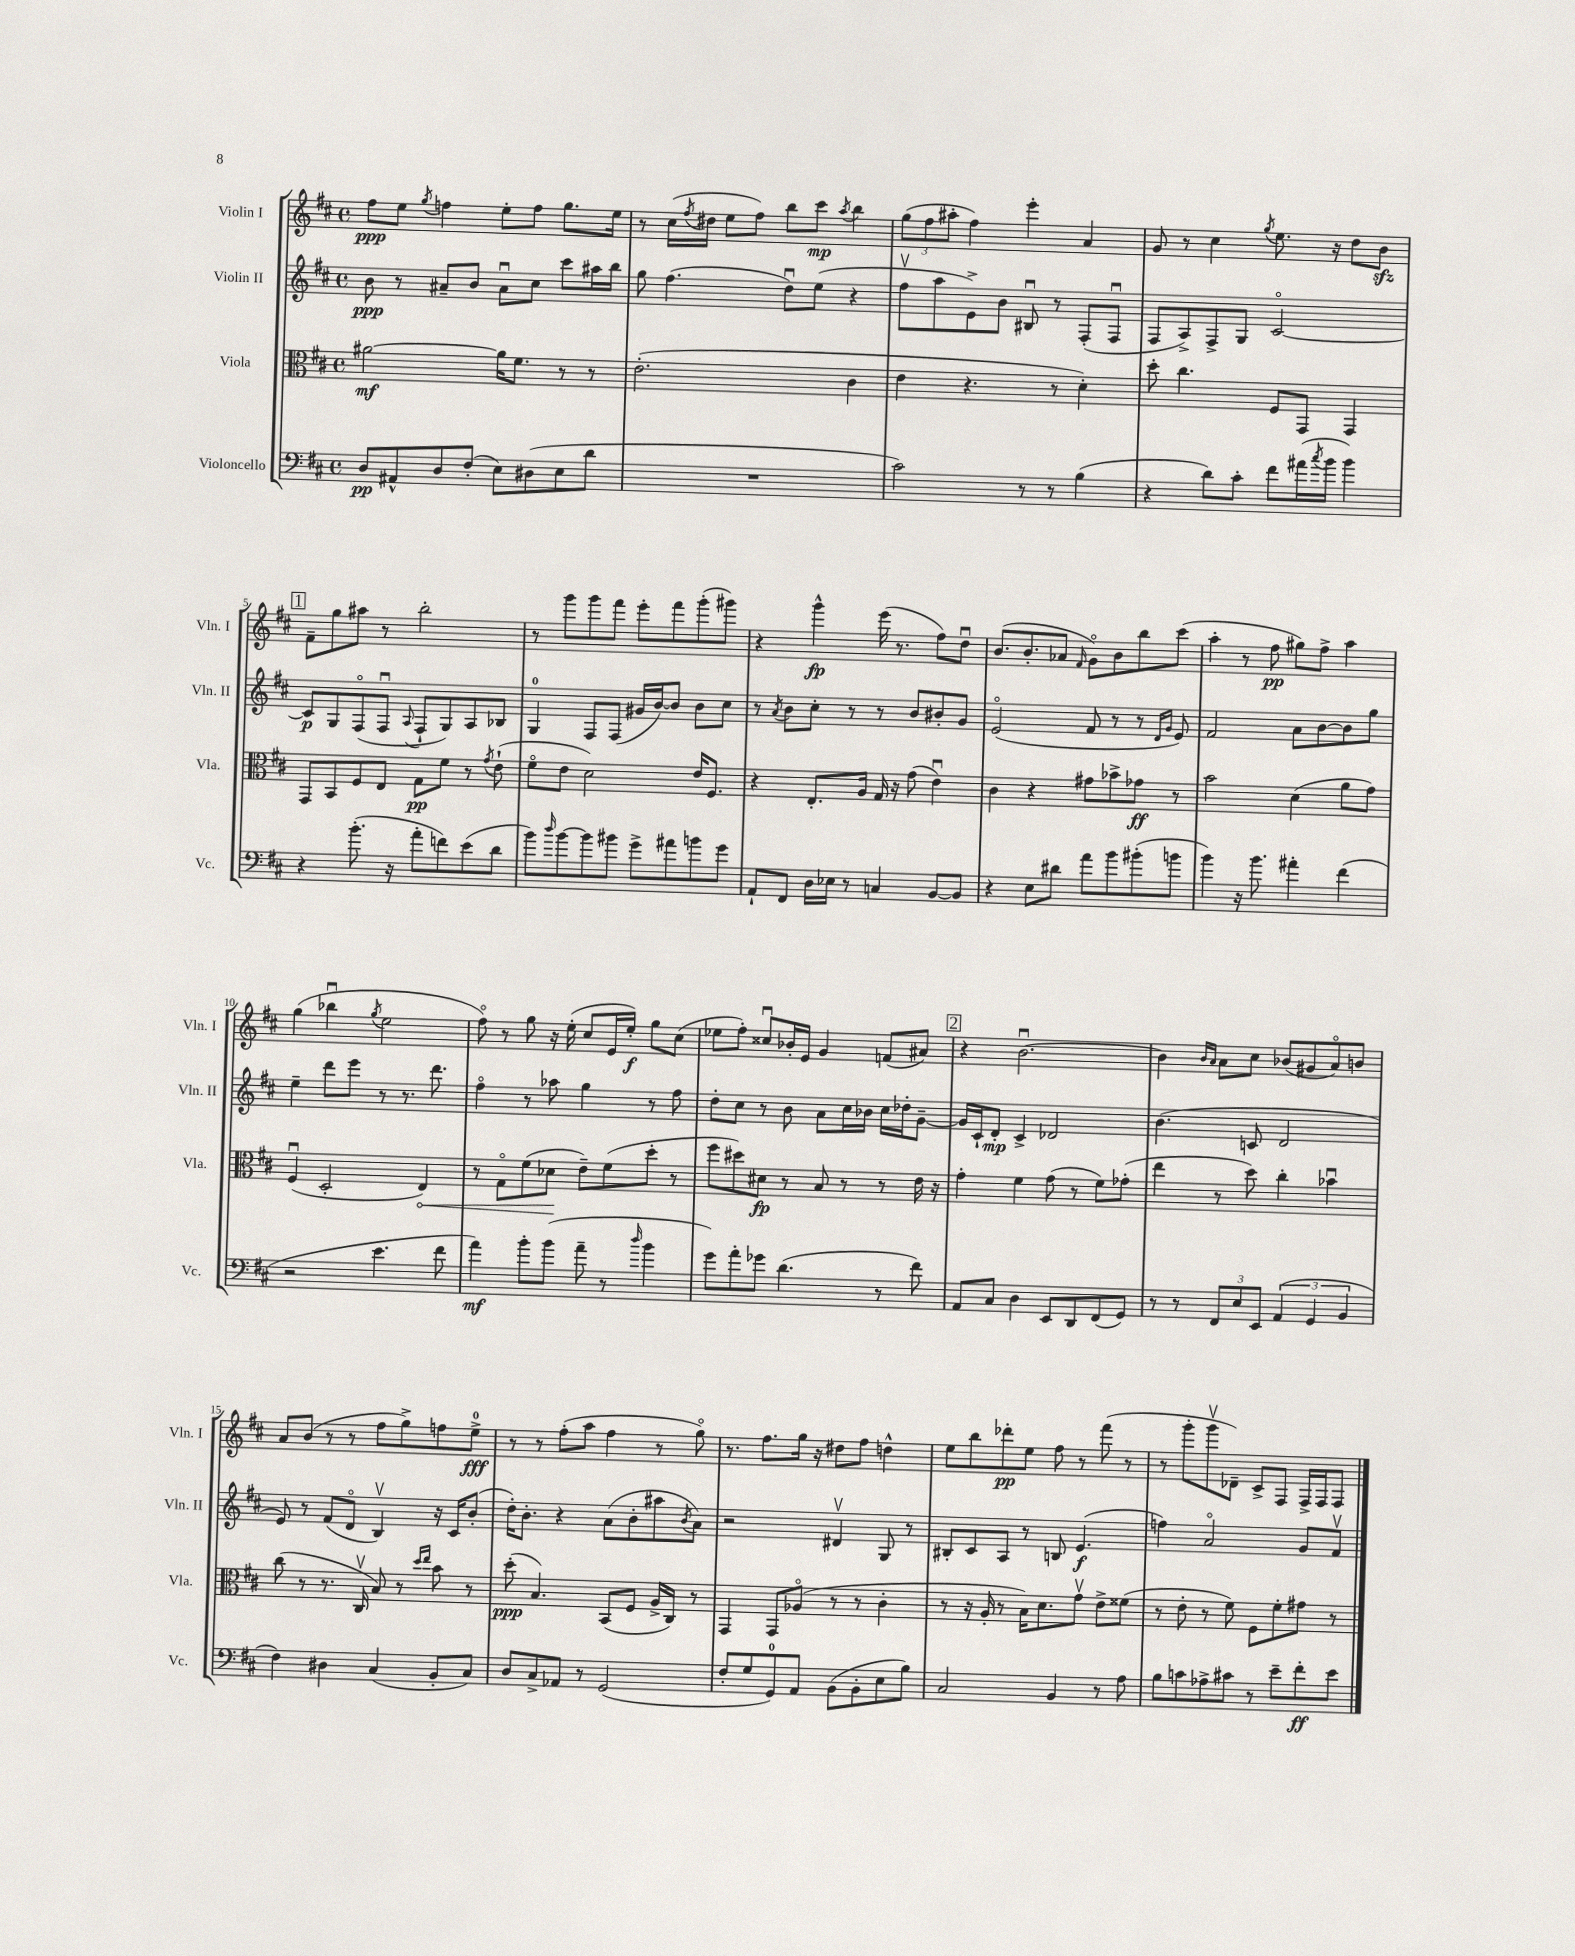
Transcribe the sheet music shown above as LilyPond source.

<<
\new StaffGroup <<
\new Staff = "s0" \with { instrumentName = "Violin I" shortInstrumentName = "Vln. I" } {
    \clef treble \key d \major \defaultTimeSignature \time 4/4
    fis''8\ppp e''8 \acciaccatura { g''8 } f''4 e''8-. f''8 g''8. e''16 |
    r8 cis''16( \acciaccatura { fis''8 } dis''16 e''8 fis''8) b''8 cis'''8\mp \acciaccatura { a''8 } b''4 |
    \tuplet 3/2 { g''8( fis''8 ais''8-. } fis''4) e'''4-. a'4 |
    g'8 r8 cis''4 \acciaccatura { g''8 } e''8. r16 d''8 b'8\sfz |
    \mark \markup { \box "1" } fis'8-- g''8 ais''8 r8 b''2-. |
    r8 g'''8 g'''8 fis'''8 e'''8-. fis'''8 g'''8-.( gis'''8) |
    r4 g'''4-^\fp e'''16( r8. fis''8) d''8\downbow |
    b'8.( b'8.-. aes'8 \grace { fis'16 } g'8\flageolet) b'8 b''8 cis'''8( |
    a''4-. r8 fis''8\pp gis''8) fis''8-> a''4 |
    g''4( bes''4\downbow \acciaccatura { g''8 } e''2 |
    fis''8\flageolet) r8 g''8 r16 e''16-.( cis''8 e'16 e''16-.\f) g''8 cis''8( |
    ees''8 fis''8-.) cisis''8\downbow bes'16-. e'16 g'4 f'8( ais'8) |
    \mark \markup { \box "2" } r4 b'2.~\downbow |
    b'4 \grace { b'16 a'16 } a'8 cis''8 bes'8( gis'8 a'8\flageolet) b'8 |
    a'8 b'8( r8 r8 fis''8 g''8->) f''8 e''8-0->\fff |
    r8 r8 fis''8-.( a''8 fis''4 r8 g''8\flageolet) |
    r8. fis''8. g''16 r16 dis''8 fis''8 d''4-^ |
    e''8 b''8 des'''8-.\pp e''8 fis''8 r8 fis'''8( r8 |
    r8 g'''8-. g'''8\upbow des'8--) cis'8-> fis8 fis16-> fis16 fis8 \bar "|." |
}
\new Staff = "s1" \with { instrumentName = "Violin II" shortInstrumentName = "Vln. II" } {
    \clef treble \key d \major \defaultTimeSignature \time 4/4
    b'8\ppp r8 ais'8-- b'8 ais'8\downbow cis''8 cis'''8 ais''16 b''16 |
    g''8 fis''4.( d''8\downbow) e''8( r4 |
    fis''8\upbow a''8 e'8->) b'8 bis8\downbow r8 fis8-.( fis8\downbow |
    fis8 a8->) fis8-> g8 cis'2~\flageolet |
    \mark \markup { \box "1" } cis'8\p g8 fis8\flageolet( fis8\downbow \appoggiatura { a8 } fis8-! g8) a8 bes8 |
    g4-0 fis8 fis8( gis'16 b'16~) b'8 b'8 cis''8 |
    r8 \acciaccatura { a'8 } b'8 cis''8-. r8 r8 b'8 bis'8-. g'8 |
    e'2\flageolet( fis'8 r8 r8 \grace { d'16 g'16 } e'8) |
    fis'2 a'8 b'8~ b'8 g''8 |
    e''4-- d'''8 e'''8 r8 r8. d'''8. |
    fis''4\flageolet r8 aes''8 g''4 r8 fis''8 |
    d''8-. cis''8 r8 b'8 a'8 cis''16 bes'16 cis''16 des''16-. g'8~-- |
    \mark \markup { \box "2" } g'16 cis'16-! d'8-.\mp cis'4-> des'2 |
    b'4.( c'8 d'2 |
    e'8) r8 fis'8( d'8\flageolet b4\upbow) r16 cis'16 b'8-.( |
    d''16-.) b'8.-. r4 a'8( b'8-. ais''8 \acciaccatura { b'8 } a'8) |
    r2 dis'4\upbow g8 r8 |
    bis8-. cis'8 a8 r8 b8 e'4.\f( |
    f''4) a'2\flageolet g'8 fis'8\upbow \bar "|." |
}
\new Staff = "s2" \with { instrumentName = "Viola" shortInstrumentName = "Vla." } {
    \clef alto \key d \major \defaultTimeSignature \time 4/4
    ais'2~\mf ais'16 fis'8. r8 r8 |
    e'2.-.( cis'4 |
    e'4 r4. r8 d'4-.) |
    d''8-. cis''4. fis8 g,8 g,4 |
    \mark \markup { \box "1" } g,8 b,8 fis8 e8 g8\pp fis'8 r8 \acciaccatura { g'8 } e'8-!( |
    fis'8\flageolet e'8 d'2) e'16 fis8. |
    r4 e8.-. a16 g16 r16 g'8( e'4\downbow) |
    cis'4 r4 gis'8 bes'8-> ges'8\ff r8 |
    b'2 d'4( a'8 g'8) |
    fis4\downbow( d2-. \once \override Hairpin.circled-tip = ##t e4\<) |
    r8 g8\flageolet fis'8( des'8\! e'8--) fis'8( d''8-. r8 |
    fis''8 dis''8) dis'8\fp r8 b8 r8 r8 e'16 r16 |
    \mark \markup { \box "2" } g'4-. fis'4 g'8( r8 fis'8) ges'8-.( |
    e''4 r8 d''8) cis''4-. bes'4\downbow |
    cis''8( r8 r8. cis16\upbow b8) r8 \grace { d''16 e''16 } b'8 r8 |
    d''8-.\ppp( b4.) b,8( fis8 a16-> cis16) r8 |
    g,4 g,8 aes8\flageolet( r8 r8 cis'4-. |
    r8 r16 a16-. r8 b16) d'8. g'8\upbow e'8-> fisis'8( |
    r8 e'8-. r8 fis'8) fis8 fis'8-. gis'8 r8 \bar "|." |
}
\new Staff = "s3" \with { instrumentName = "Violoncello" shortInstrumentName = "Vc." } {
    \clef bass \key d \major \defaultTimeSignature \time 4/4
    d8\pp ais,8-^ d8 fis8-.( e8) dis8( e8 d'8 |
    R1 |
    cis'2) r8 r8 b4( |
    r4 d'8) cis'8-. fis'8 ais'16( \acciaccatura { cis''8 } b'16 b'4) |
    \mark \markup { \box "1" } r4 b'8.-.( r16 a'8-. f'8) e'8( d'8 |
    b'8) \grace { d''16 } b'8~ b'8 bis'8 g'8-> ais'8 b'8 g'8 |
    a,8-! fis,8 d16 ees16 r8 c4 b,8~ b,8 |
    r4 e8 dis'8 a'8 b'8 bis'8-.( b'8 |
    b'4) r16 b'8. ais'4-. fis'4( |
    r2 e'4. fis'8 |
    a'4\mf) b'8-. b'8( a'8-- r8 \grace { d''16 } b'4 |
    g'8) a'8-. ges'8 d'4.( r8 fis'8) |
    \mark \markup { \box "2" } a,8 cis8 d4 e,8 d,8 fis,8( g,8) |
    r8 r8 \tuplet 3/2 { fis,8 e8 e,8 } \tuplet 3/2 { a,4( g,4 b,4 } |
    fis4) dis4 cis4( b,8-. cis8) |
    d8 cis8-> aes,8 r8 g,2( |
    fis8-. g8 g,8-0) a,8 b,8( b,8-. e8 b8) |
    cis2 b,4 r8 a8 |
    b8 c'8 aes8-> cis'8 r8 e'8-- fis'8-.\ff e'8 \bar "|." |
}
>>
>>
